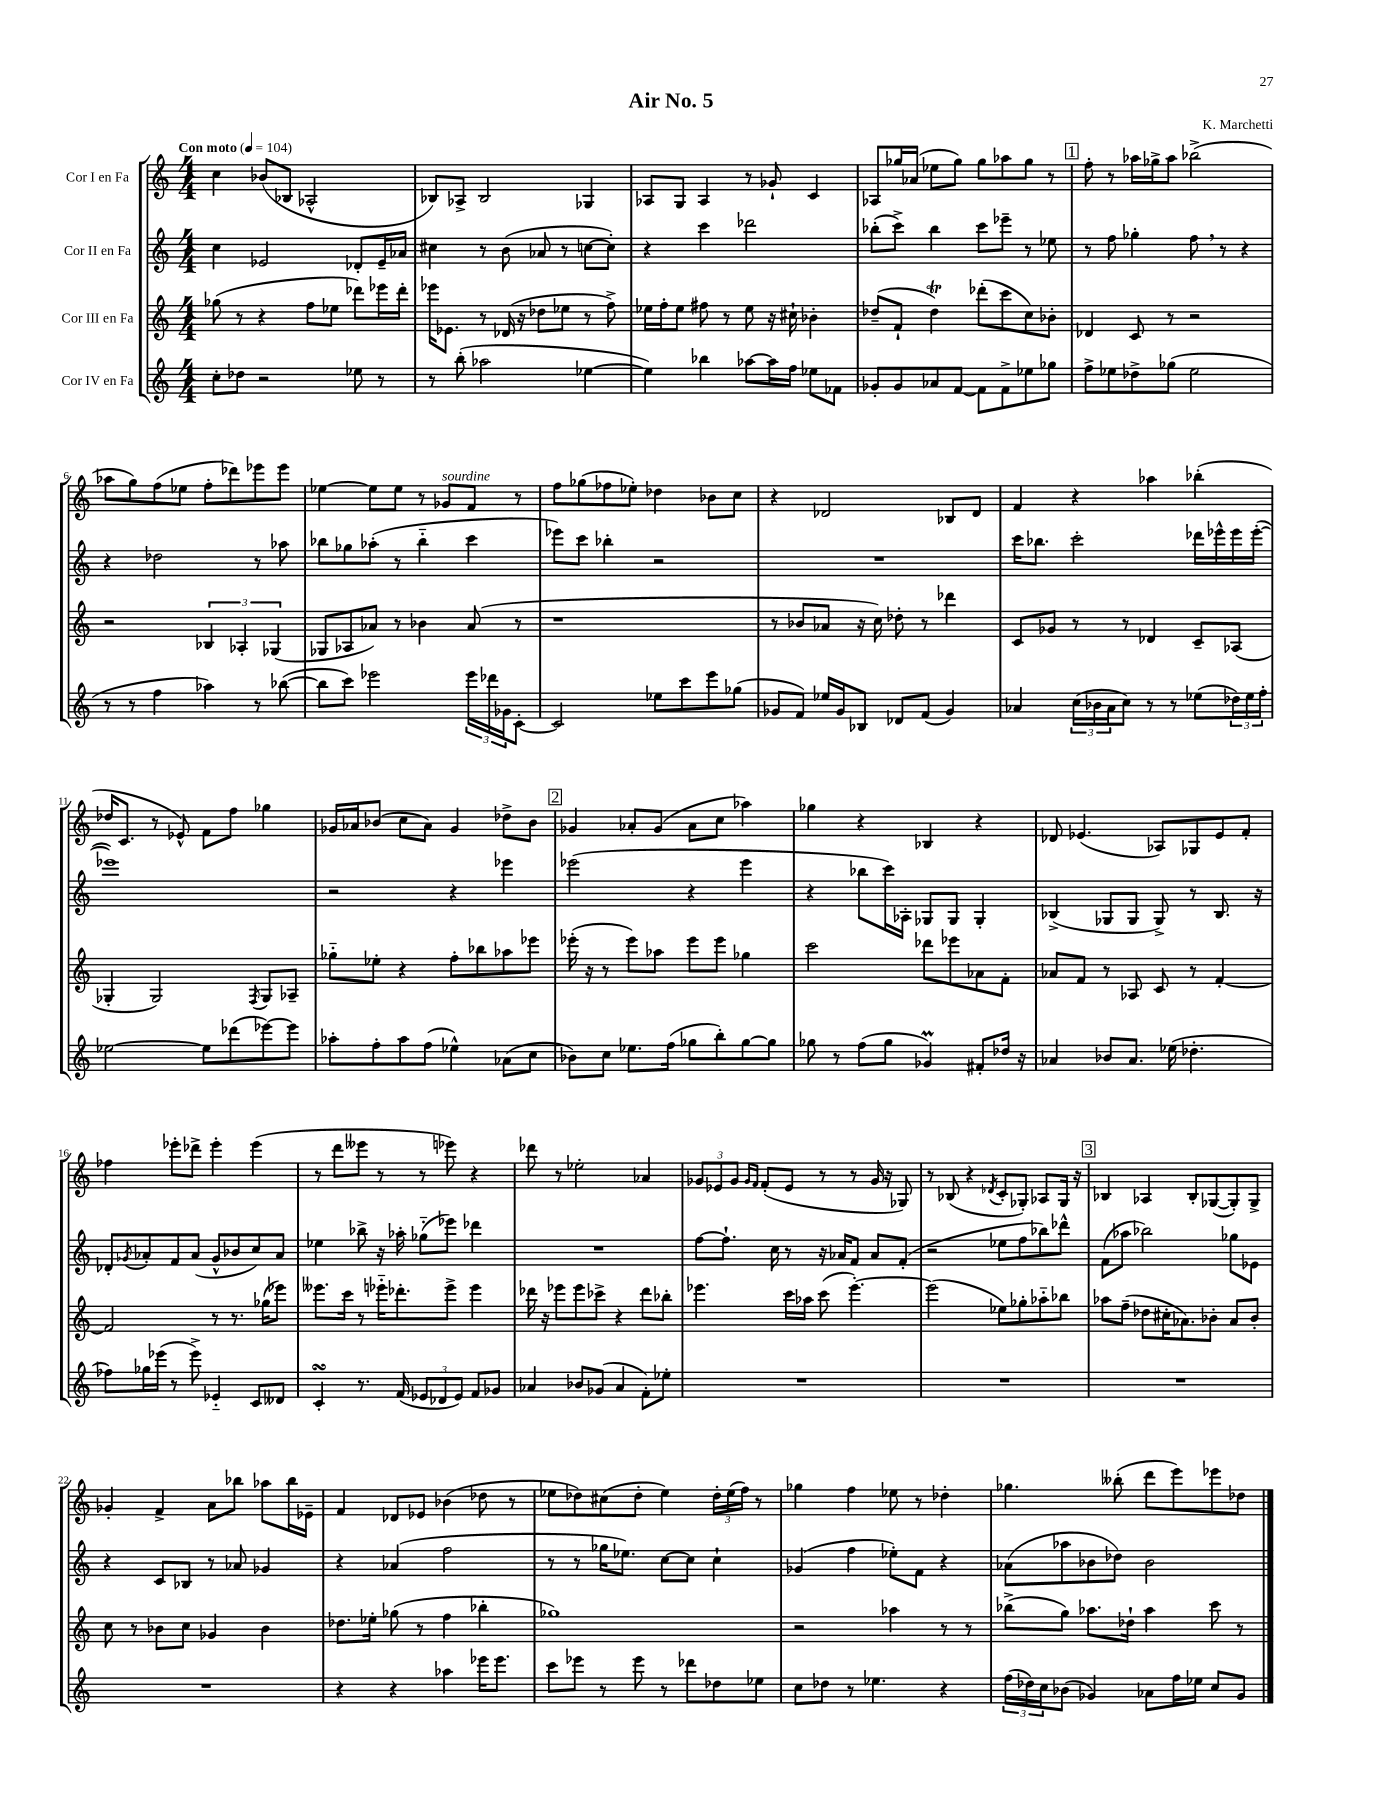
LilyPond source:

\header { title = "Air No. 5" composer = "K. Marchetti" }
<<
\new StaffGroup <<
\new Staff = "s0" \with { instrumentName = "Cor I en Fa" } {
    \clef treble \key c \major \numericTimeSignature \time 4/4 \tempo "Con moto" 4 = 104
    c''4 bes'8( bes8 aes2-^ |
    bes8) aes8-> bes2 ges4 |
    aes8 g8 aes4 r8 ges'8-! c'4 |
    aes8 ges''16 aes'16( ees''8 ges''8) ges''8 aes''8 ges''8 r8 |
    \mark \markup { \box "1" } f''8-. r8 aes''16 ges''16-> aes''8 bes''2->( |
    aes''8 g''8) f''8( ees''8 f''8-. des'''8) ees'''8 ees'''8 |
    ees''4~ ees''8 ees''8 r8 ges'8^\markup { \italic "sourdine" } f'8 r8 |
    f''8 ges''8( fes''8 ees''8-.) des''4 bes'8 c''8 |
    r4 des'2 bes8 des'8 |
    f'4 r4 aes''4 bes''4-.( |
    des''16 c'8. r8 ees'8-^) f'8 f''8 ges''4 |
    ges'16 aes'16 bes'8( c''8 aes'8) ges'4 des''8-> bes'8 |
    \mark \markup { \box "2" } ges'4 aes'8-. ges'8( aes'8 c''8 aes''4) |
    ges''4 r4 bes4 r4 |
    des'8 ees'4.( aes8) ges8 ees'8 f'8-. |
    fes''4 ees'''8-. des'''8-> ees'''4-. ees'''4( |
    r8 d'''8 eeses'''8 r8 r8 ees'''8) r4 |
    des'''8 r8 ees''2-. aes'4 |
    \tuplet 3/2 { ges'8 ees'8 ges'8 } \grace { ges'16 f'16 } f'8-.( ees'8 r8 r8 ges'16 r16 ges8) |
    r8 bes8( r4 \acciaccatura { des'8 } c'8-. ges8-.) aes8 ges16 r16 |
    \mark \markup { \box "3" } bes4 aes4 bes8-. ges8~( ges8-.) ges8-> |
    ges'4-. f'4-> a'8 bes''8 aes''8 bes''16 ees'16-- |
    f'4 des'8 ees'8 bes'4( des''8 r8 |
    ees''8 des''8) cis''8( des''8-. ees''4) \tuplet 3/2 { des''16-. ees''16( f''16) } r8 |
    ges''4 f''4 ees''8 r8 des''4-. |
    ges''4. beses''8-.( d'''8 e'''8) ees'''8 des''8 \bar "|." |
}
\new Staff = "s1" \with { instrumentName = "Cor II en Fa" } {
    \clef treble \key c \major \numericTimeSignature \time 4/4
    c''4 ees'2 des'8-. ees'16-- aes'16 |
    cis''4 r8 b'8( aes'8 r8 c''8~ c''8-.) |
    r4 c'''4 des'''2 |
    bes''8-.( c'''8->) bes''4 c'''8 ees'''8-- r8 ees''8 |
    \mark \markup { \box "1" } r8 f''8 ges''4-. f''8 \breathe r8 r4 |
    r4 des''2 r8 aes''8 |
    bes''8 ges''8 aes''8-.( r8 bes''4-_ c'''4 |
    ees'''8) c'''8 bes''4-. r2 |
    R1 |
    c'''16 bes''8. c'''2-. des'''16 ees'''16-^ ees'''16 ees'''16~-.( |
    ees'''1) |
    r2 r4 ees'''4 |
    \mark \markup { \box "2" } ees'''2( r4 ees'''4 |
    r4 bes''8 c'''16) aes16-. ges8 ges8 ges4-. |
    bes4->( ges8 ges8 ges8->) r8 bes8. r16 |
    des'8-. \acciaccatura { ges'8 } aes'8-. f'8 aes'8( ges'8-^ bes'8 c''8) aes'8 |
    ees''4 bes''8-> r16 aes''16-. ges''8-_( ees'''8) des'''4 |
    R1 |
    f''8~ f''8.-! c''16 r8 r16 aes'16 f'8 aes'8 f'8-.( |
    r2 ees''8 f''8 bes''8) des'''8-^ |
    \mark \markup { \box "3" } f'8( aes''8 bes''2) ges''8 ees'8 |
    r4 c'8 bes8 r8 aes'8 ges'4 |
    r4 aes'4( f''2 |
    r8 r8 ges''16 ees''8.) c''8~ c''8 c''4-! |
    ges'4( f''4 ees''8-.) f'8 r4 |
    aes'8( aes''8 bes'8 des''8) bes'2 \bar "|." |
}
\new Staff = "s2" \with { instrumentName = "Cor III en Fa" } {
    \clef treble \key c \major \numericTimeSignature \time 4/4
    ges''8( r8 r4 f''8 ees''8 des'''8) ees'''16 des'''16-. |
    ees'''16 ees'8. r8 des'16( r16 des''8 ees''8 r8 f''8->) |
    ees''16 f''16-. ees''8 fis''8 r8 ees''8 r16 cis''16-! bes'4-. |
    des''8--( f'8-! des''4\trill) des'''8-.( c'''8 c''8) bes'8-. |
    \mark \markup { \box "1" } des'4 c'8 r8 r2 |
    r2 \tuplet 3/2 { bes4 aes4-. ges4( } |
    ges8 aes8 aes'8) r8 bes'4 aes'8( r8 |
    r1 |
    r8 bes'8 aes'8 r16 c''16) des''8-. r8 des'''4 |
    c'8 ges'8 r8 r8 des'4 c'8-- aes8( |
    ges4-. ges2) \acciaccatura { f8 } ges8 aes8-- |
    ges''8-_ ees''8-. r4 f''8-. bes''8 aes''8 ees'''8 |
    \mark \markup { \box "2" } ees'''16-.( r16 r8 ees'''8) aes''8 ees'''8 ees'''8 ges''4 |
    c'''2 des'''8 ees'''8 aes'8 f'8-. |
    aes'8 f'8 r8 aes8 c'8 r8 f'4~-. |
    f'2 r8 r8. ges''16( ees'''8) |
    eeses'''8. c'''16 r8 ees'''16-_ des'''8.-. ees'''8-> ees'''4 |
    des'''16 r16 ees'''8 ees'''8 ces'''8-> r4 des'''8 bes''8-. |
    ees'''4. c'''16 aes''16 c'''8( ees'''4.~-.) |
    ees'''2( ees''8) ges''8-. aes''8-_ bes''8 |
    \mark \markup { \box "3" } aes''8 f''8--( des''8 cis''16-. aes'8.) bes'8-. aes'8 bes'8-. |
    c''8 r8 bes'8 c''8 ges'4 bes'4 |
    des''8. ees''16-. ges''8( r8 f''4 bes''4-. |
    ges''1) |
    r2 aes''4 r8 r8 |
    bes''8->( g''8) aes''8. des''16-! aes''4 c'''8 r8 \bar "|." |
}
\new Staff = "s3" \with { instrumentName = "Cor IV en Fa" } {
    \clef treble \key c \major \numericTimeSignature \time 4/4
    c''8-. des''8 r2 ees''8 r8 |
    r8 b''8-.( aes''2 ees''4~ |
    ees''4) bes''4 aes''8~ aes''16 f''16 ees''8 fes'8 |
    ges'8-. ges'8 aes'8 f'8~ f'8 f'8-> ees''8 ges''8 |
    \mark \markup { \box "1" } f''8-> ees''8 des''8-> ges''8( ees''2 |
    r8 r8 f''4 aes''4) r8 bes''8~( |
    bes''8 c'''8) ees'''2 \tuplet 3/2 { ees'''16 des'''16 ges'16 } c'8~-. |
    c'2 ees''8 c'''8 e'''8 ges''8( |
    ges'8 f'8) ees''16 ges'16 bes8 des'8 f'8( ges'4) |
    aes'4 \tuplet 3/2 { c''16( bes'16 aes'16 } c''8) r8 r8 ees''8( \tuplet 3/2 { des''16) ees''16 f''16-. } |
    ees''2~ ees''8 des'''8( ees'''8~) ees'''8 |
    aes''8-. f''8-. aes''8 f''8( ees''4-^) aes'8( c''8 |
    \mark \markup { \box "2" } bes'8) c''8 ees''8. f''16( ges''8 b''8-.) ges''8~ ges''8 |
    ges''8 r8 f''8( ges''8 ges'4\prall) fis'8-. des''16 r16 |
    aes'4 bes'8 aes'8. ees''16( des''4.-. |
    fes''8) ges''16 ees'''16( r8 ees'''8->) ees'4-_ c'8 deses'8 |
    c'4-.\turn r8. f'16( \tuplet 3/2 { ees'8 des'8 ees'8) } f'8 ges'8 |
    aes'4 bes'8 ges'8( aes'4 f'8-.) ees''8-. |
    R1 |
    R1 |
    \mark \markup { \box "3" } R1 |
    R1 |
    r4 r4 aes''4 ees'''16 ees'''8. |
    c'''8 ees'''8 r8 ees'''8 r8 des'''8 des''8 ees''8 |
    c''8 des''8 r8 ees''4. r4 |
    \tuplet 3/2 { f''16( des''16) c''16 } bes'8( ges'4) aes'8 f''16 ees''16 c''8 ges'8 \bar "|." |
}
>>
>>
